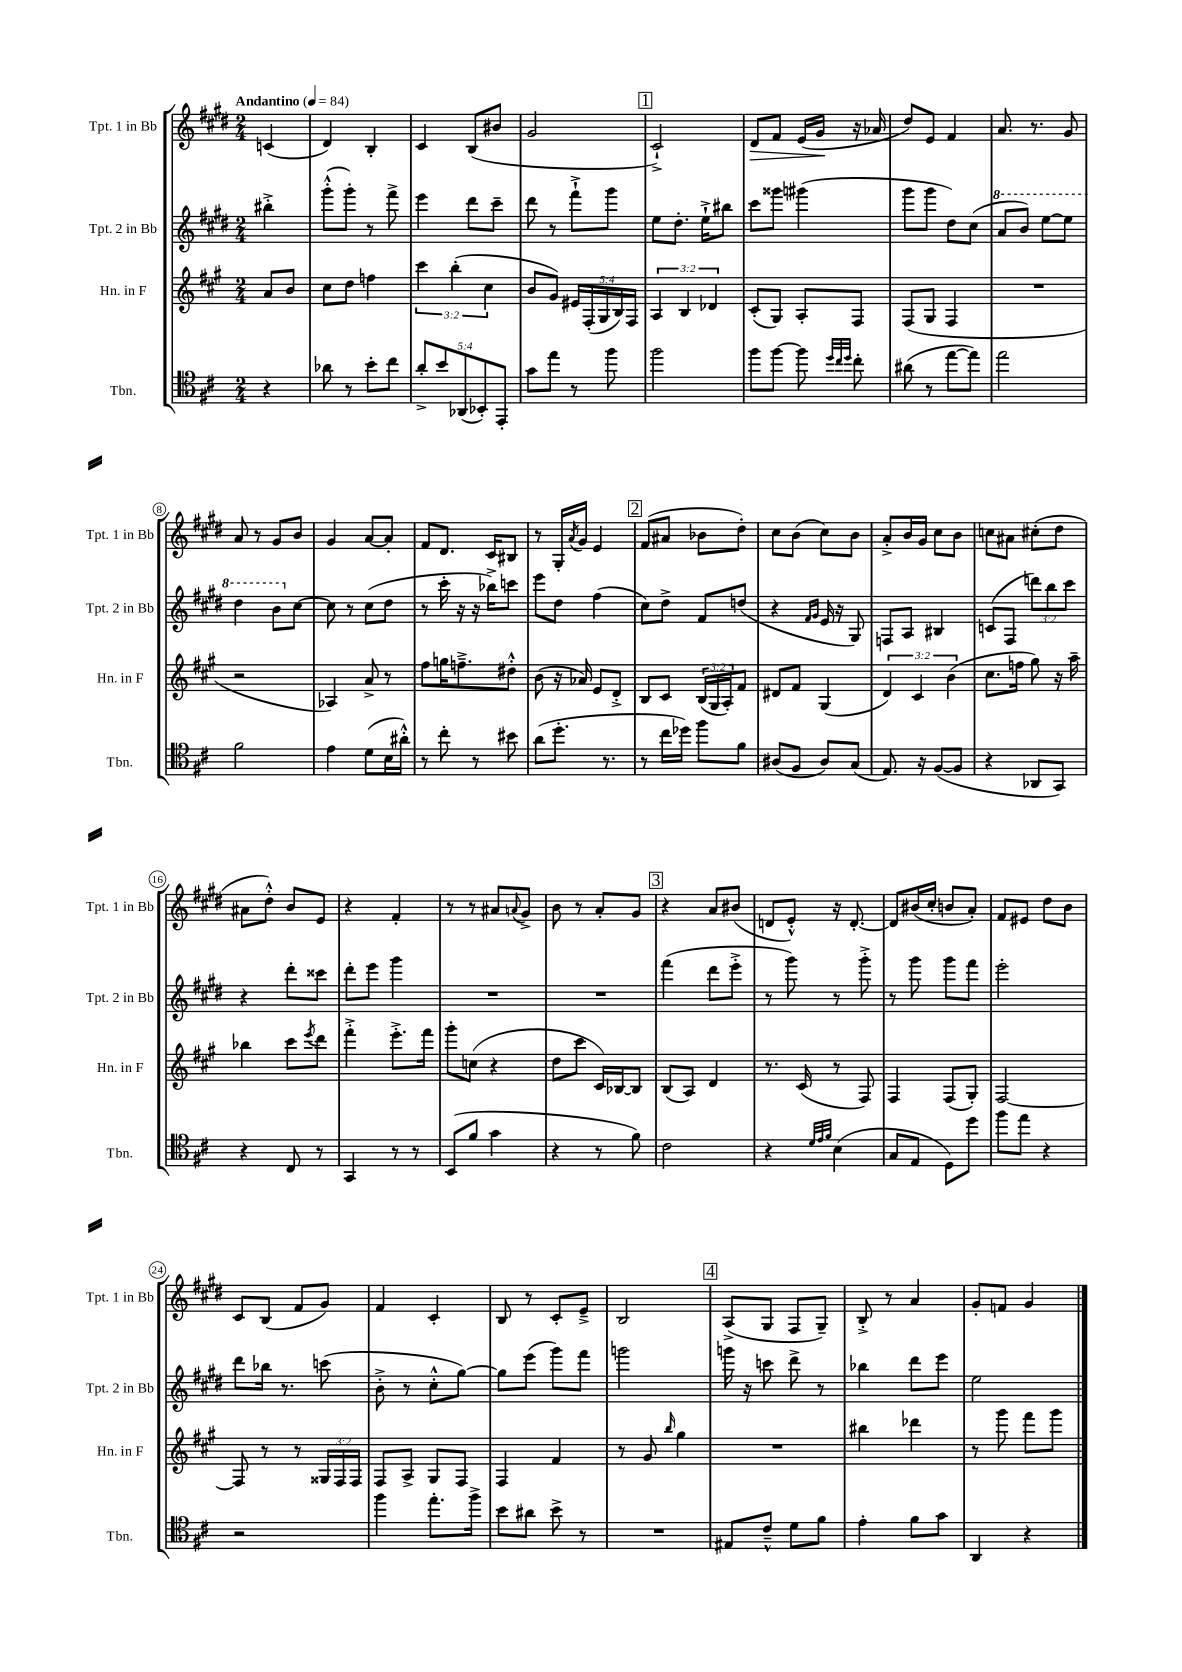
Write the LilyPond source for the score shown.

<<
\new StaffGroup <<
\new Staff = "s0" \with { instrumentName = "Tpt. 1 in Bb" shortInstrumentName = "Tpt. 1 in Bb" } {
    \clef treble \key e \major \numericTimeSignature \time 2/4 \partial 4 \tempo "Andantino" 4 = 84
    c'4( |
    dis'4) b4-. |
    cis'4 b8( bis'8 |
    gis'2 |
    \mark \markup { \box "1" } cis'2-!->) |
    dis'8\> fis'8 e'16( gis'16\! r16 aes'16 |
    dis''8) e'8 fis'4 |
    a'8. r8. gis'8 |
    a'8 r8 gis'8 b'8 |
    gis'4 a'8~ a'8-. |
    fis'8 dis'8. cis'16 bis8 |
    r8 gis16-. \acciaccatura { a'8 } gis'16 e'4 |
    \mark \markup { \box "2" } fis'8( ais'8 bes'8 dis''8-.) |
    cis''8 b'8( cis''8) b'8 |
    a'8-.-> b'16 gis'16 cis''8 b'8 |
    c''8 ais'8 cis''8-.( dis''8 |
    ais'8 dis''8-.-^) b'8 e'8 |
    r4 fis'4-. |
    r8 r8 ais'8 \appoggiatura { a'8 } gis'8-> |
    b'8 r8 a'8-. gis'8 |
    \mark \markup { \box "3" } r4 a'8 bis'8( |
    d'8 e'8-.-^) r16 d'8.~-. |
    d'8 bis'16( cis''16-. b'8 a'8-.) |
    fis'8 eis'8 dis''8 b'8 |
    cis'8 b8( fis'8 gis'8) |
    fis'4 cis'4-. |
    b8 r8 cis'8-. e'8---> |
    b2 |
    \mark \markup { \box "4" } a8->( gis8 fis8 gis8--) |
    b8-.-> r8 a'4 |
    gis'8-. f'8 gis'4 \bar "|." |
}
\new Staff = "s1" \with { instrumentName = "Tpt. 2 in Bb" shortInstrumentName = "Tpt. 2 in Bb" } {
    \clef treble \key e \major \numericTimeSignature \time 2/4 \override Staff.TupletNumber.text = #tuplet-number::calc-fraction-text \partial 4
    bis''4-.-> |
    gis'''8-.-^( gis'''8-.) r8 fis'''8-> |
    e'''4 dis'''8 cis'''8-- |
    dis'''8 r8 fis'''8-!-> gis'''8 |
    \mark \markup { \box "1" } e''8 dis''8.-. e''16-!-> bis''8 |
    cis'''8 gisis'''8 gis'''4( |
    gis'''8 gis'''8 dis''8) cis''8( |
    \ottava #1 a''8 b''8) e'''8~ e'''8 |
    dis'''4 b''8 \ottava #0 cis''8~ |
    cis''8 r8 cis''8( dis''8 |
    r8 cis'''16-. r16 r16 bes''16->) c'''8 |
    e'''8 dis''8 fis''4( |
    \mark \markup { \box "2" } cis''8) dis''8-> fis'8 d''8( |
    r4 \grace { fis'16 gis'16 } e'16 r16 gis8) |
    f8 a8 bis4 |
    c'8( fis8 \tuplet 3/2 { d'''8) b''8 cis'''8 } |
    r4 dis'''8-. cisis'''8 |
    dis'''8-. e'''8 gis'''4 |
    R2 |
    R2 |
    \mark \markup { \box "3" } fis'''4( dis'''8 e'''8-.-> |
    r8 gis'''8) r8 gis'''8-.-> |
    r8 gis'''8 gis'''8 fis'''8 |
    e'''2-. |
    dis'''8 bes''16 r8. c'''8( |
    b'8-.-> r8 cis''8-.-^ gis''8~) |
    gis''8 e'''8( gis'''8) fis'''8 |
    g'''2 |
    \mark \markup { \box "4" } g'''16 r16 c'''8 dis'''8-> r8 |
    bes''4 dis'''8 e'''8 |
    e''2 \bar "|." |
}
\new Staff = "s2" \with { instrumentName = "Hn. in F" shortInstrumentName = "Hn. in F" } {
    \clef treble \key a \major \numericTimeSignature \time 2/4 \override Staff.TupletNumber.text = #tuplet-number::calc-fraction-text \partial 4
    a'8 b'8 |
    cis''8 d''8 f''4 |
    \tuplet 3/2 { cis'''4 b''4-.( cis''4 } |
    b'8 gis'8) \tuplet 5/4 { eis'16 fis16-.( gis16 b16) fis16 } |
    \mark \markup { \box "1" } \tuplet 3/2 { a4 b4 des'4 } |
    cis'8-.( gis8) a8-. fis8 |
    fis8( gis8 fis4 |
    R2 |
    r2 |
    aes4) a'8-> r8 |
    fis''8 g''16 f''8.---> dis''8-.-^ |
    b'8( r16 aes'16) e'8 d'8-.-> |
    \mark \markup { \box "2" } b8 cis'8 \tuplet 3/2 { b16( gis16 a16-.) } fis'8 |
    dis'8 fis'8 gis4( |
    \tuplet 3/2 { d'4) cis'4 b'4( } |
    cis''8. f''16 gis''8) r16 a''16-- |
    bes''4 cis'''8 \acciaccatura { e'''8 } d'''8 |
    fis'''4-.-> e'''8.-.-> fis'''16 |
    gis'''8-. c''8( r4 |
    d''8 cis'''8 cis'16) bes16~ bes8 |
    \mark \markup { \box "3" } b8( a8) d'4 |
    r8. cis'16( r8 fis8) |
    fis4 fis8( gis8-.) |
    fis2~ |
    fis8 r8 r8 \tuplet 3/2 { gisis16 fis16 fis16 } |
    fis8 a8-> gis8 fis8 |
    fis4 fis'4 |
    r8 gis'8 \grace { b''16 } gis''4 |
    \mark \markup { \box "4" } R2 |
    bis''4 des'''4 |
    r8 gis'''8 fis'''8 gis'''8 \bar "|." |
}
\new Staff = "s3" \with { instrumentName = "Tbn." shortInstrumentName = "Tbn." } {
    \clef tenor \key d \major \numericTimeSignature \time 2/4 \override Staff.TupletNumber.text = #tuplet-number::calc-fraction-text \partial 4
    r4 |
    aes'8 r8 b'8-. cis''8 |
    \tuplet 5/4 { a'8-.-> b'8 aes,8( bes,8-.) e,8-. } |
    g'8 e''8 r8 fis''8 |
    \mark \markup { \box "1" } fis''2 |
    fis''8 fis''8~ fis''8 \grace { d''32 cis''32 d''32 } cis''8-. |
    ais'8( r8 e''8~ e''8) |
    e''2 |
    fis'2 |
    e'4 d'8( b16 ais'16-.-^) |
    r8 cis''8-. r8 bis'8 |
    a'8( d''8.-. r8. |
    \mark \markup { \box "2" } r8 cis''16 des''16) fis''8 fis'8 |
    ais8( fis8 ais8) g8( |
    e8.) r16 fis8~( fis8 |
    r4 aes,8 g,8) |
    r4 cis8 r8 |
    g,4 r8 r8 |
    b,8( fis'8 g'4 |
    r4 r8 fis'8) |
    \mark \markup { \box "3" } cis'2 |
    r4 \grace { d'32 e'32 fis'32 } b4( |
    g8 e8 d8) d''8 |
    fis''8 e''8 r4 |
    r2 |
    fis''4 e''8.-. fis''16-> |
    b'8 ais'8 b'8-> r8 |
    R2 |
    \mark \markup { \box "4" } eis8 cis'8---^ d'8 fis'8 |
    e'4-. fis'8 g'8 |
    a,4 r4 \bar "|." |
}
>>
>>
\layout { \context { \Score \override BarNumber.stencil = #(make-stencil-circler 0.1 0.3 ly:text-interface::print) } }
